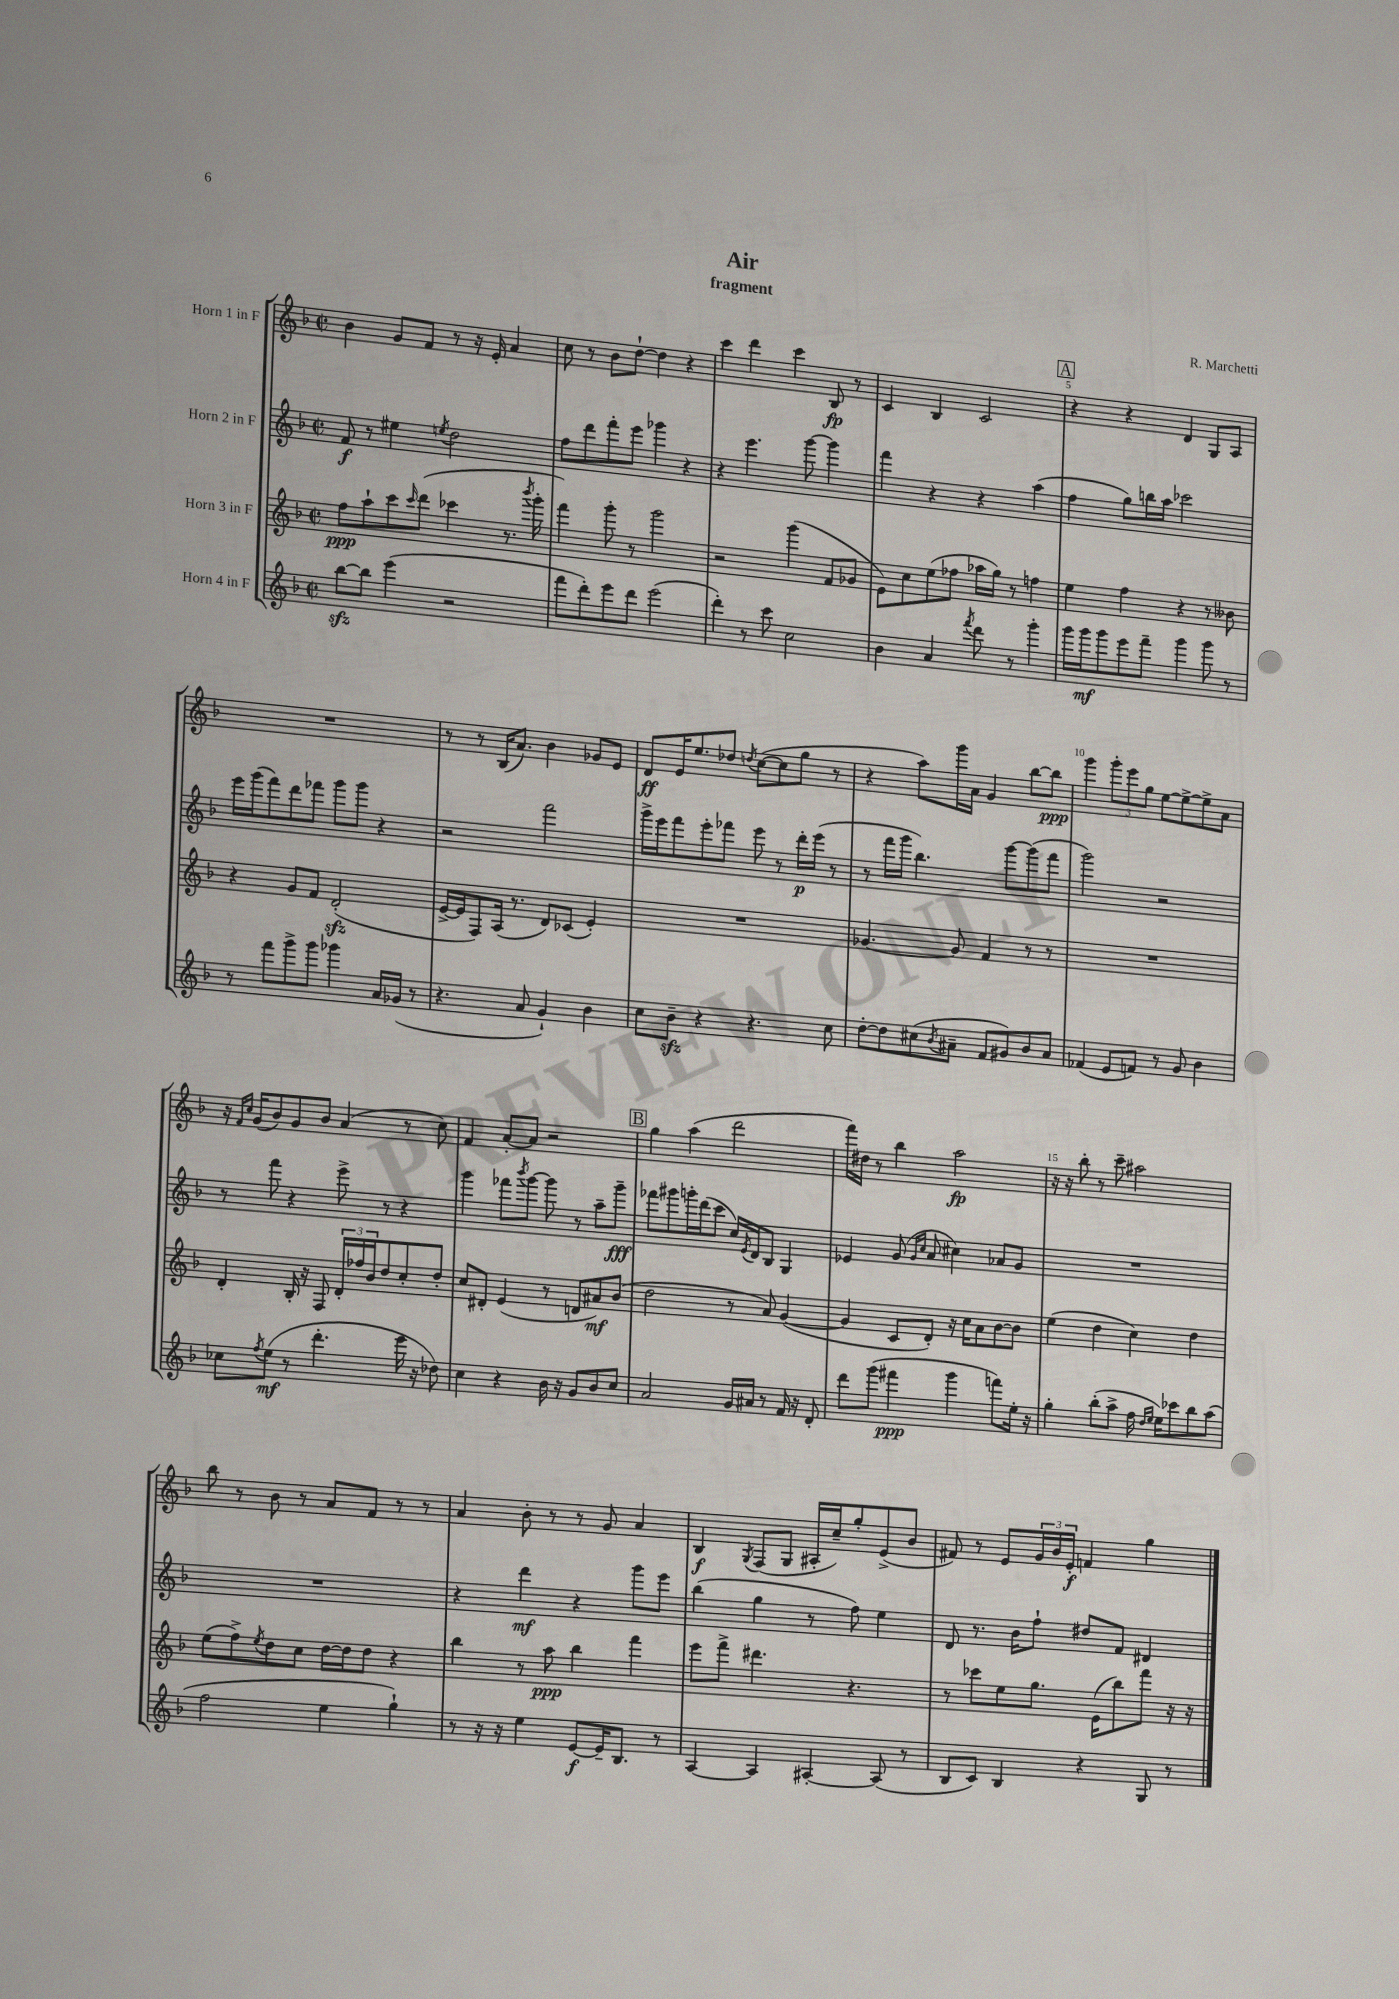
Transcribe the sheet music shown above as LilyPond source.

\header { title = "Air" composer = "R. Marchetti" subtitle = "fragment" }
<<
\new StaffGroup <<
\new Staff = "s0" \with { instrumentName = "Horn 1 in F" } {
    \clef treble \key f \major \defaultTimeSignature \time 2/2
    bes'4 g'8 f'8 r8 r16 e'16-. a'4 |
    c''8 r8 bes'8 d''8~-! d''4 r4 |
    c'''4 d'''4 c'''4 bes8\fp r8 |
    c'4 bes4 c'2 |
    \mark \markup { \box "A" } r4 r4 d'4 g8 a8 |
    R1 |
    r8 r8 bes16( a'8.) bes'4 ges'8 e'8 |
    d'8\ff e'16 e''8. des''8 \acciaccatura { d''8 } c''8~( c''8 g''8 r8 |
    r4 a''8) g'''16 a'16 g'4 bes''8~ bes''8\ppp |
    g'''4 \tuplet 3/2 { g'''8-. e'''8 g''8 } e''8~ e''8~-> e''8-> a'8 |
    r16 \grace { f'16 c''16 } g'16( bes'8) g'8 bes'8 a'4( r8 c''8) |
    f'4 a'8~-. a'8 r2 |
    \mark \markup { \box "B" } g''4 a''4( d'''2 |
    f'''16) dis''16 r8 bes''4 a''2\fp |
    r16 r16 bes''8-. r8 c'''8-- ais''2 |
    bes''8 r8 bes'8 r8 a'8 f'8 r8 r8 |
    a'4 bes'8-. r8 r8 g'8 a'4 |
    bes4\f \acciaccatura { g8 } f8( g8 ais16-. c''16--) g''8-. e'8->( bes'8 |
    fis'8) r8 e'8 \tuplet 3/2 { g'16 bes'16 e'16-.\f } f'4 g''4 \bar "|." |
}
\new Staff = "s1" \with { instrumentName = "Horn 2 in F" } {
    \clef treble \key f \major \defaultTimeSignature \time 2/2
    f'8\f r8 eis''4 \acciaccatura { e''8 } d''2 |
    f''8 d'''8 f'''8-. e'''8 ges'''4 r4 |
    r4 e'''4. g'''8~ g'''4 |
    f'''4 r4 r4 a''4( |
    \mark \markup { \box "A" } f''4 g''8) b''16 a''16 ces'''2 |
    e'''16 g'''16( f'''8) d'''8 fes'''8 g'''8 g'''8 r4 |
    r2 f'''2 |
    g'''16-> e'''16 f'''8 e'''8-. fes'''8 e'''8 r8 d'''16-.\p e'''16( r8 |
    r8 f'''16 g'''16 bes''4.) g'''8~ g'''8( f'''8 |
    g'''2) r2 |
    r8 f'''8 r4 e'''8-> r8 r4 |
    g'''4 fes'''8 \acciaccatura { bes'''8 } g'''8~ g'''8 r8 a''8-- g'''8--\fff |
    \mark \markup { \box "B" } fes'''8 gis'''8 g'''16-. d'''16( c'''8 c''16) \acciaccatura { e'8 } d'16 bes8 g4 |
    ees'4 g'8( \grace { g'16 c''16 } a'8 cis''4) aes'8 g'8 |
    R1 |
    R1 |
    r4 d'''4\mf r4 g'''8 e'''8 |
    bes''4( g''4 r8 f''8) e''4 |
    d'8 r8. bes'16 f''8-! dis''8 f'8 dis'4 \bar "|." |
}
\new Staff = "s2" \with { instrumentName = "Horn 3 in F" } {
    \clef treble \key f \major \defaultTimeSignature \time 2/2
    f''8\ppp a''8-! c'''8 \grace { c'''16 } d'''8( ces'''4 r8. \acciaccatura { bes'''8 } g'''16-. |
    f'''4) g'''8-. r8 g'''2 |
    r2 g'''4( f'8 ges'8 |
    e'8) c''8 e''8( fes''8 aes''16 g''16) r8 f''4 |
    \mark \markup { \box "A" } e''4 f''4 r4 r8 beses'8 |
    r4 g'8 f'8 d'2-.\sfz( |
    e'16~-> e'16 f8) a16( r8. d'8) ces'8( e'4-.) |
    R1 |
    ges'4.~ ges'8 f'4 r8 r8 |
    R1 |
    d'4-. bes16-. r16 f8 \tuplet 3/2 { d'16-. fes''16 bes'16 } d''8 c''8-. d''8-. |
    c''8 dis'8-. e'4( r8 d'8 ais'8\mf) bes'8( |
    \mark \markup { \box "B" } d''2 r8 a'8) g'4~( |
    g'4 c'8 d'8-.) r16 c''16 a'8 bes'8~ bes'8 |
    e''4( d''4 c''4) d''4 |
    e''8( f''8->) \acciaccatura { e''8 } d''8 c''8 d''16~ d''16 d''8 r4 |
    bes''4 r8 a''8\ppp bes''4 f'''4 |
    e'''8 f'''8-> dis'''4. r4. |
    r8 ces'''8 e''8 g''8. e'16( bes''8) f'''8 r16 r16 \bar "|." |
}
\new Staff = "s3" \with { instrumentName = "Horn 4 in F" } {
    \clef treble \key f \major \defaultTimeSignature \time 2/2
    bes''8~\sfz bes''8 e'''4( r2 |
    f'''8 d'''8-.) e'''8 d'''8 e'''2( |
    d'''4-.) r8 c'''8 c''2 |
    bes'4 a'4 \acciaccatura { f'''8 } d'''8 r8 g'''4-. |
    \mark \markup { \box "A" } g'''16 g'''16\mf g'''8 e'''8 f'''8-- g'''4 g'''8 r8 |
    r8 f'''8 g'''8-> g'''8 ges'''4 a'16 ges'16( r8 |
    r4. a'8 g'4-!) bes'4 |
    c''8 bes'8--\sfz r4 r4. c''8 |
    d''8~-. d''8 cis''8( \acciaccatura { bes'8 } ais'8-- f'8 gis'8) bes'8 ais'8 |
    fes'4( e'8 f'8) r8 g'8 bes'4 |
    ces''8 \acciaccatura { f''8 } e''8\mf( r8 d'''4.-. e'''16 r16 des''8) |
    c''4 r4 bes'16 r16 g'8 bes'8 c''8 |
    \mark \markup { \box "B" } a'2 g'16 ais'16 r8 f'16 r16 d'8-. |
    d'''8 g'''8( fis'''4\ppp g'''4 f'''8) e''16-. r16 |
    g''4-. bes''8-.( a''8-> f''16 \grace { d''16 e''16 } e''16) ces'''8 bes''8 a''8( |
    f''2 e''4 g''4-!) |
    r8 r16 r16 e''4 e'8~\f e'16-- bes8. r8 |
    a4~ a4 ais4~-. ais8( r8 |
    bes8 c'8) bes4 r4 g8 r8 \bar "|." |
}
>>
>>
\layout { \context { \Score \override BarNumber.break-visibility = ##(#f #t #t) barNumberVisibility = #(every-nth-bar-number-visible 5) } }
